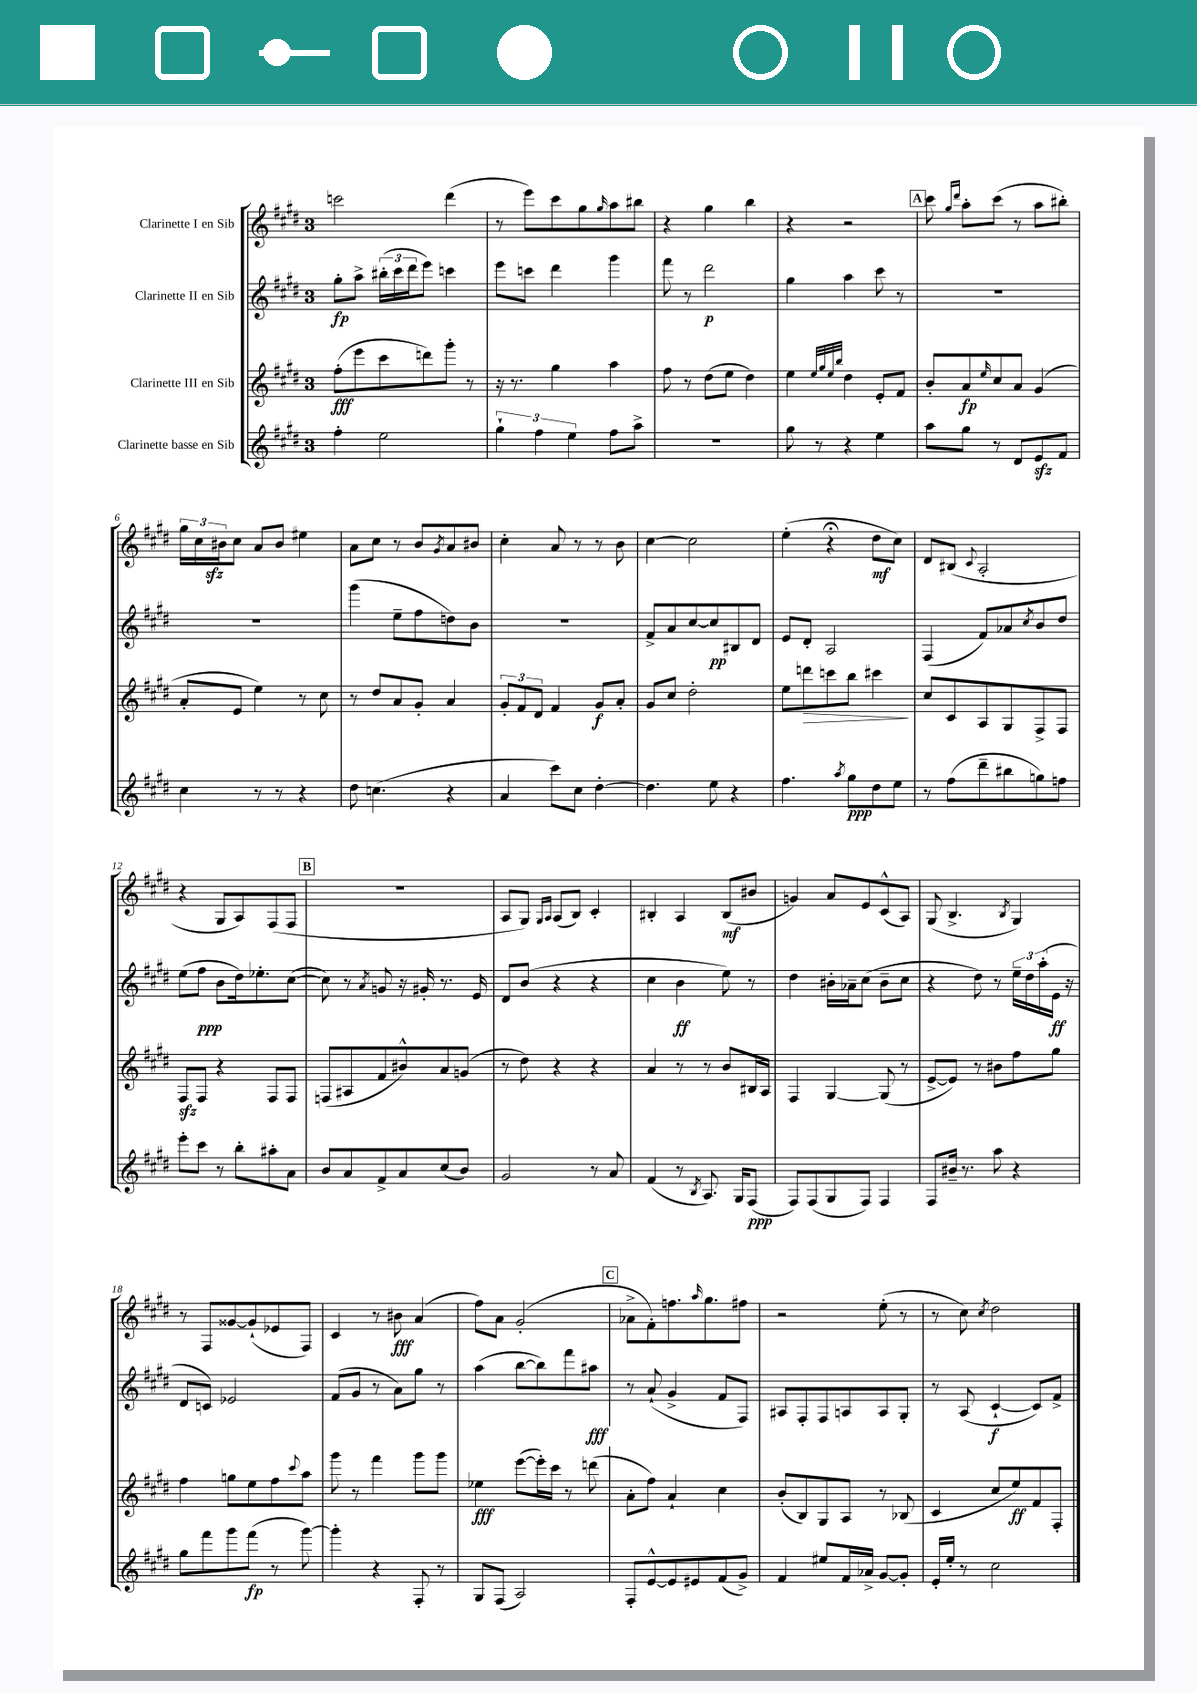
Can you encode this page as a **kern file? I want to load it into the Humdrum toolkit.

**kern	**dynam	**kern	**dynam	**kern	**dynam	**kern	**dynam
*part4	*part4	*part3	*part3	*part2	*part2	*part1	*part1
*staff4	*staff4	*staff3	*staff3	*staff2	*staff2	*staff1	*staff1
*I"Clarinette basse en Sib	*	*I"Clarinette III en Sib	*	*I"Clarinette II en Sib	*	*I"Clarinette I en Sib	*
*clefG2	*	*clefG2	*	*clefG2	*	*clefG2	*
*k[f#c#g#d#]	*	*k[f#c#g#d#]	*	*k[f#c#g#d#]	*	*k[f#c#g#d#]	*
*M3/4	*	*M3/4	*	*M3/4	*	*M3/4	*
=1	=1	=1	=1	=1	=1	=1	=1
4ff#'\	.	(8ff#'\L	fff	8gg#'\L	fp	2cccn\	.
.	.	8eee\	.	8aa^\J	.	.	.
2ee\	.	8ccc#\	.	(24bb#X'\LL	.	.	.
.	.	.	.	24ccc#\	.	.	.
.	.	.	.	24ddd#\J	.	.	.
.	.	8dddn\)	.	8eee\J)	.	.	.
.	.	8ggg#'\J	.	4cccn\	.	(4ddd#\	.
.	.	8r	.	.	.	.	.
=2	=2	=2	=2	=2	=2	=2	=2
6gg#`\	.	16r	.	8eee\L	.	8r	.
.	.	8.r	.	.	.	.	.
.	.	.	.	8cccn\J	.	8eee\L)	.
6ff#\	.	.	.	.	.	.	.
.	.	4gg#\	.	4ddd#\	.	8ccc#\	.
6ee\	.	.	.	.	.	.	.
.	.	.	.	.	.	8gg#\	.
.	.	.	.	.	.	16qqgg#/	.
8ff#\L	.	4aa\	.	4ggg#\	.	8aa\	.
8aa^\J	.	.	.	.	.	8bb#X\J	.
=3	=3	=3	=3	=3	=3	=3	=3
2.r	.	8ff#\	.	8fff#\	.	4r	.
.	.	8r	.	8r	.	.	.
.	.	(8dd#\L	.	2ddd#\	p	4gg#\	.
.	.	8ee\J	.	.	.	.	.
.	.	4dd#\)	.	.	.	4bb\	.
=4	=4	=4	=4	=4	=4	=4	=4
8gg#\	.	4ee\	.	4gg#\	.	4r	.
8r	.	.	.	.	.	.	.
.	.	32qqee/LLL	.	.	.	.	.
.	.	32qqgg#/	.	.	.	.	.
.	.	32qqee/	.	.	.	.	.
.	.	32qqbb/JJJ	.	.	.	.	.
4r	.	4dd#\	.	4aa\	.	2r	.
4ee\	.	8e'/L	.	8ccc#\	.	.	.
.	.	8f#/J	.	8r	.	.	.
!!LO:REH:place=s1:t=A
=5	=5	=5	=5	=5	=5	=5	=5
8aa\L	.	8b'/L	.	2.r	.	8ccc#\	.
.	.	.	.	.	.	16qqgg#/LL	.
.	.	.	.	.	.	16qqddd#/JJ	.
8gg#\J	.	8a/	fp	.	.	8aa'\L	.
.	.	16qqee/	.	.	.	.	.
8r	.	8cc#/	.	.	.	(8ccc#\J	.
8d#/L	.	8a/J	.	.	.	8r	.
8ezz/	.	(4g#/	.	.	.	8aa\L	.
8f#/J	.	.	.	.	.	8bb#X'\J)	.
!!LO:LB:g=z
=6	=6	=6	=6	=6	=6	=6	=6
4cc#\	.	8a'/L	.	2.r	.	24gg#\LL	.
.	.	.	.	.	.	24cc#\	.
.	.	.	.	.	.	24b#Xzz\J	.
.	.	8e/J	.	.	.	8cc#\J	.
8r	.	4ee\)	.	.	.	8a/L	.
8r	.	.	.	.	.	8b#/J	.
4r	.	8r	.	.	.	4ee#X\	.
.	.	8cc#\	.	.	.	.	.
=7	=7	=7	=7	=7	=7	=7	=7
8dd#\	.	8r	.	(4ggg#\	.	8a\L	.
(4.ccn\	.	8dd#/L	.	.	.	8cc#\J	.
.	.	8a/	.	8ee~\L	.	8r	.
.	.	8g#'/J	.	8ff#\	.	8b/L	.
.	.	.	.	.	.	8qg#/	.
4r	.	4a/	.	8ddn\)	.	8a/	.
.	.	.	.	8b\J	.	8b#X/J	.
=8	=8	=8	=8	=8	=8	=8	=8
4a/	.	12g#'/L	.	2.r	.	4cc#'\	.
.	.	12f#/	.	.	.	.	.
.	.	12d#/J	.	.	.	.	.
8ccc#\L)	.	4f#/	.	.	.	8a/	.
8cc#\J	.	.	.	.	.	8r	.
[4dd#'\	.	8g#/L	f	.	.	8r	.
.	.	8a'/J	.	.	.	8b\	.
=9	=9	=9	=9	=9	=9	=9	=9
4.dd#\]	.	8g#/L	.	8f#^/L	.	[4cc#\	.
.	.	8cc#/J	.	8a/	.	.	.
.	.	2dd#'\	.	[8cc#/	.	2cc#\]	.
8ee\	.	.	.	8cc#/]	pp	.	.
4r	.	.	.	8B#X/	.	.	.
.	.	.	.	8d#/J	.	.	.
=10	=10	=10	=10	=10	=10	=10	=10
4.ff#\	.	8ee\L	.	8e/L	.	(4ee'\	.
!	!	!	!LO:HP:b	!	!	!	!
.	.	8dddn\	>	8d#'/J	.	.	.
.	.	8cccn\	.	2A/	.	4r;<	.
8qaa/	.	.	.	.	.	.	.
8gg#\L	ppp	8bb\J	.	.	.	.	.
8dd#\	.	4ccc#X\	.	.	.	8dd#\L	mf
8ee\J	.	.	.	.	.	8cc#\J)	.
.	.	.	]	.	.	.	.
=11	=11	=11	=11	=11	=11	=11	=11
8r	.	8cc#/L	.	(4F#/	.	8d#/L	.
(8ff#\L	.	8c#/	.	.	.	(8B#X/J	.
.	.	.	.	.	.	8qqc#/	.
8ddd#~\	.	8A/	.	8f#/L)	.	2A'/	.
8bb#X\	.	8G#/	.	8a-X/	.	.	.
.	.	.	.	8qcc#/	.	.	.
8ggn\)	.	8F#^/	.	8b/	.	.	.
8ffn\J	.	8F#/J	.	8dd#/J	.	.	.
!!LO:LB:g=z
=12	=12	=12	=12	=12	=12	=12	=12
8eee'\L	.	8F#zz/L	.	(8ee\L	.	4r	.
8ccc#\J	.	8F#/J	.	8ff#\J	ppp	.	.
8r	.	4r	.	8b\L	.	8G#/L	.
8bb'\L	.	.	.	16dd#\k)	.	8A/)	.
.	.	.	.	8.ee-X'\	.	.	.
8aa#X'\	.	8F#/L	.	.	.	(8F#/	.
8a\J	.	8F#/J	.	([8cc#\J	.	8F#/J	.
!!LO:REH:place=s1:t=B
=13	=13	=13	=13	=13	=13	=13	=13
8b/L	.	(8Fn/L	.	8cc#\])	.	2.r	.
8a/	.	8A#X/	.	8r	.	.	.
.	.	.	.	8qa/	.	.	.
8f#^/	.	8f#/	.	8gn/	.	.	.
8a/	.	8b#X^^/)	.	16r	.	.	.
.	.	.	.	16g#X'/	.	.	.
(8cc#/	.	8a/	.	8.r	.	.	.
8b/J)	.	(8gn/J	.	.	.	.	.
.	.	.	.	16e/	.	.	.
=14	=14	=14	=14	=14	=14	=14	=14
2g#/	.	8r	.	8d#/L	.	8A/L	.
.	.	8dd#\)	.	(8b/J	.	8G#/J)	.
.	.	.	.	.	.	16qqG#/LL	.
.	.	.	.	.	.	16qqA/JJ	.
.	.	4r	.	4r	.	(8A/L	.
.	.	.	.	.	.	8B/J)	.
8r	.	4r	.	4r	.	4c#'/	.
8a/	.	.	.	.	.	.	.
=15	=15	=15	=15	=15	=15	=15	=15
(4f#/	.	4a/	.	4cc#\	.	4B#X'/	.
8r	.	8r	.	4b\	ff	4A/	.
8qB/	.	.	.	.	.	.	.
8.A/)	.	8r	.	.	.	.	.
.	.	8b/L	.	8ee\)	.	(8B#/L	mf
16G#/KL	.	.	.	.	.	.	.
(8F#/J	ppp	16B#X/L	.	8r	.	8b#X/J	.
.	.	16A/JJ	.	.	.	.	.
=16	=16	=16	=16	=16	=16	=16	=16
8F#/L)	.	4F#/	.	4dd#\	.	4gn/)	.
(8F#/	.	.	.	.	.	.	.
8G#/	.	[4G#/	.	16b#X'\LL	.	8a/L	.
.	.	.	.	16a-X~\J	.	.	.
8F#/J)	.	.	.	(8cc#\J	.	8e/	.
4F#/	.	(8G#/]	.	8b#~\L	.	(8c#^^/	.
.	.	8r	.	8cc#\J	.	8A/J)	.
=17	=17	=17	=17	=17	=17	=17	=17
8F#/L	.	[8e^/L	.	4r	.	(8G#/	.
16b#X~/Jk	.	8e/J])	.	.	.	4.B^/	.
8.r	.	.	.	.	.	.	.
.	.	8r	.	8dd#\)	.	.	.
8aa\	.	8b#X\L	.	8r	.	.	.
.	.	.	.	.	.	8qB/	.
4r	.	8ff#\	.	24ee~\LL	.	4G#/)	.
.	.	.	.	24dd#\	.	.	.
.	.	.	.	(24aa'\	.	.	.
.	.	8gg#\J	.	16e\JJ	ff	.	.
.	.	.	.	16r	.	.	.
!!LO:LB:g=z
=18	=18	=18	=18	=18	=18	=18	=18
8gg#\L	.	4ff#\	.	8d#/L	.	8r	.
8fff#\	.	.	.	8cn/J)	.	8F#/L	.
8ggg#\	.	8ggn\L	.	2e-X/	.	[8g##X/	.
(8fff#\J	fp	8ee\	.	.	.	(8g##`/]	.
8r	.	8ff#\	.	.	.	8e-X/	.
.	.	8qqccc#/	.	.	.	.	.
[8ggg#\)	.	8aa\J	.	.	.	8F#/J)	.
=19	=19	=19	=19	=19	=19	=19	=19
4ggg#'\]	.	8ggg#\	.	(8f#/L	.	4c#/	.
.	.	8r	.	8g#/J	.	.	.
4r	.	4fff#\	.	8r	.	8r	.
.	.	.	.	8a\L)	.	8b#X\	fff
8F#'/	.	8ggg#\L	.	8gg#\J	.	(4a/	.
8r	.	8ggg#\J	.	8r	.	.	.
=20	=20	=20	=20	=20	=20	=20	=20
8G#/L	.	4ee-X\	fff	(4aa\	.	8ff#\L)	.
(8F#/J	.	.	.	.	.	8a\J	.
2A/)	.	([8eee\L	.	[8bb\L	.	(2g#'/	.
.	.	16eee'\L])	.	8bb\])	.	.	.
.	.	16ccc#\JJ	.	.	.	.	.
.	.	8r	.	8fff#\	.	.	.
.	.	(8dddn\	.	8aa#X\J	fff	.	.
!!LO:REH:place=s1:t=C
=21	=21	=21	=21	=21	=21	=21	=21
8F#'/L	.	8a'\L	.	8r	.	8a-X^\L	.
[8e^^/	.	8ff#\J)	.	(8a`/	.	8f#'\)	.
8e/]	.	4a`/	.	4g#^/	.	8.ffn\	.
8e#X/	.	.	.	.	.	.	.
.	.	.	.	.	.	16qqaa/	.
.	.	.	.	.	.	8.gg#\	.
(8f#/	.	4cc#\	.	8f#/L	.	.	.
8g#^/J)	.	.	.	8F#/J)	.	8ff#X\J	.
=22	=22	=22	=22	=22	=22	=22	=22
4f#/	.	(8b'/L	.	8A#X/L	.	2r	.
.	.	8B/)	.	8F#'/	.	.	.
8ee#X/L	.	8G#/	.	8F#/	.	.	.
16f#/L	.	8A/J	.	8An/	.	.	.
16a-X^/JJ	.	.	.	.	.	.	.
[8g#/L	.	8r	.	8A/	.	(8ee'\	.
8g#'/J]	.	(8B-X/	.	8G#'/J	.	8r	.
=23	=23	=23	=23	=23	=23	=23	=23
16e'/LL	.	4c#/	.	8r	.	8r	.
16ee'/JJ	.	.	.	.	.	.	.
8r	.	.	.	(8A/	.	8cc#\)	.
.	.	.	.	.	.	8qcc#/	.
2cc#\	.	8cc#/L	.	[4c#`/	f	2dd#\	.
.	.	8ee/)	ff	.	.	.	.
.	.	8f#/	.	8c#/L])	.	.	.
.	.	8F#'/J	.	8f#^/J	.	.	.
==	==	==	==	==	==	==	==
*-	*-	*-	*-	*-	*-	*-	*-
